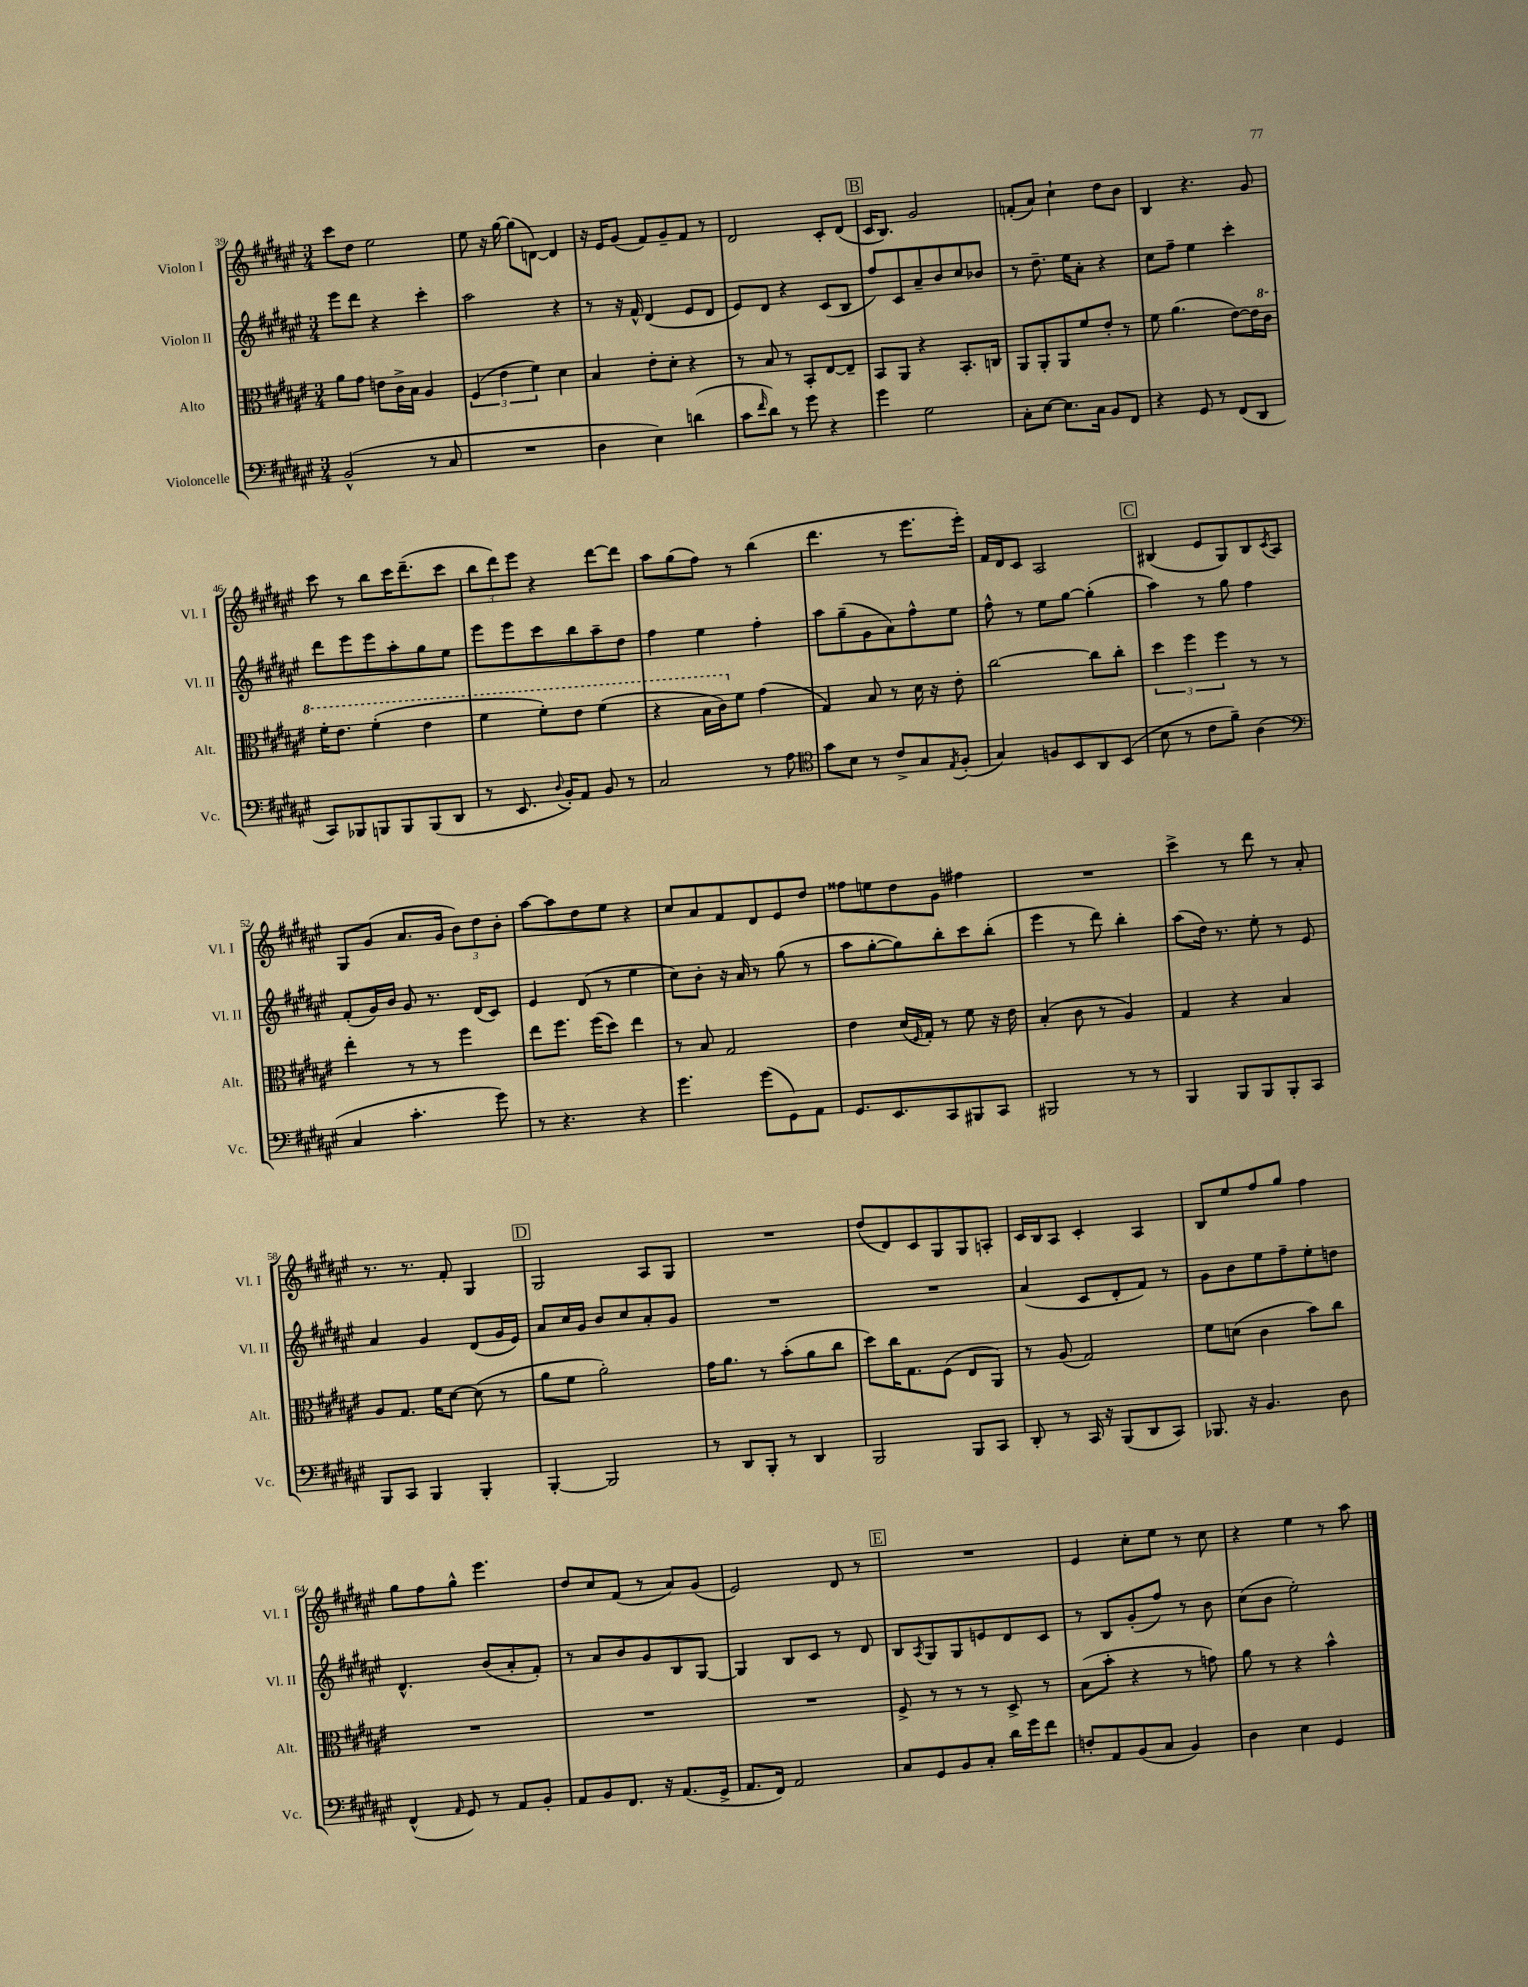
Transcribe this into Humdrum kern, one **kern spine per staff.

**kern	**kern	**kern	**kern
*staff4	*staff3	*staff2	*staff1
*clefF4	*clefC3	*clefG2	*clefG2
*k[f#c#g#d#a#e#]	*k[f#c#g#d#a#e#]	*k[f#c#g#d#a#e#]	*k[f#c#g#d#a#e#]
*M3/4	*M3/4	*M3/4	*M3/4
(2BB^^	8a#	8eee#	8ccc#
.	8g#	8ddd#	8dd#
.	8e	4r	2ee#
.	16c#^	.	.
.	16B	.	.
8r	4A#	4ccc#'	.
8C#	.	.	.
=	=	=	=
2.r	(6F#	2aa#	8ee#
.	.	.	16r
.	6e#	.	.
.	.	.	[16gg#
.	.	.	(8gg#]
.	6f#)	.	.
.	.	.	[8d)
.	4d#	4r	4d]
=	=	=	=
4D#	4B	8r	16r
.	.	.	16e#
.	.	16r	(8g#
.	.	16f#^^	.
4E#)	8e#'	(4d#	8f#)
.	8d#'	.	8g#~
(4d	4r	8e#	8f#
.	.	8d#	8r
=	=	=	=
8c#	8r	8e#)	2d#
16qqf#	.	.	.
8d#)	8B	8d#	.
8r	8r	4r	.
8g#	8BB'	.	.
4r	[8E#	(8c#	8c#'
.	8E#~]	8B	(8d#
=	=	=	=
4g#	8BB	8ff#)	16c#
.	.	.	8.B)
.	8AA#	8c#	.
2G#	4r	8a#~	2g#
.	.	8b	.
.	8.BB'	8cc#	.
.	.	8b-	.
.	16C	.	.
=	=	=	=
8C#'	8AA#	8r	(8f'
[8E#	8AA#'	8.dd#~	8a#)
8.E#]	8AA#	.	4cc#`
.	.	16ee#	.
.	8f#	8a#'	.
16C#	.	.	.
8BB	8e#'	4r	8dd#
8FF#	8r	.	8b
=	=	=	=
4r	8f#	8cc#	4B
.	(4.a#	8ff#~	.
8GG#	.	4ee#	4.r
8r	.	.	.
(8FF#	[8e#)	4ccc#'	.
8DD#	16e#]	.	8g#
.	16cc#	.	.
=	=	=	=
8CC#)	16ff#'	8ddd#	8ccc#
.	8.ee#	.	.
8BBB-	.	8eee#	8r
8BBB	(4ff#'	8eee#	8bb
8BBB	.	8aa#'	16ccc#
.	.	.	(8.ddd#~
(8BBB	4ee#	8gg#	.
8DD#	.	8ee#	8ccc#
=	=	=	=
8r	4ff#	8eee#	12bb
.	.	.	12ddd#)
8.EE#	.	8eee#	.
.	.	.	12eee#
.	8ff#')	8ccc#	4r
8qqD#	.	.	.
16BB')	.	.	.
8AA#	8ee#	8bb	.
8BB	(4ff#	8aa#~	[8ddd#
8r	.	8dd#	8ddd#]
=	=	=	=
2C#	4r	4ff#	8aa#
.	.	.	(8gg#
.	16b	4ee#	8ff#)
.	16cc#)	.	.
.	8f#	.	8r
8r	(4g#	4ff#'	(4bb
8A#	.	.	.
=	=	=	=
*clefC4	*	*	*
8g#	4G#)	8aa#	4.ddd#
8B	.	(8gg#~	.
8r	8B	8g#	.
8c#^	8r	8a#)	8r
8G#	16d#	8ff#^^	8.eee#
.	16r	.	.
8qE#	.	.	.
(8F#'	8e#'	8ee#	.
.	.	.	16eee#')
=	=	=	=
4G#)	[2cc#	8ff#^^	16f#
.	.	.	16d#
.	.	8r	8c#
8F	.	8ee#	2A#
8BB	.	[8gg#	.
8AA#	8cc#]	(4gg#']	.
(8BB	8cc#'	.	.
=	=	=	=
8B	6dd#	4aa#)	(4B#
8r	.	.	.
.	6ff#	.	.
8c#	.	8r	8e#
.	6ff#	.	.
8f#~)	.	8gg#	8G#)
(4A#	8r	4ff#	8B#
.	.	.	8qc#
.	8r	.	8A#
=	=	=	=
*clefF4	*	*	*
4C#	4ee#'	(8f#'	8G#
.	.	16g#)	(8g#
.	.	16b	.
4.c#'	8r	8g#	8.a#
.	8r	8.r	.
.	.	.	16g#
.	4ff#	.	12b)
.	.	(16d#	.
.	.	.	12dd#
8g#)	.	8c#)	.
.	.	.	12b'
=	=	=	=
8r	8ee#	4e#	[8aa#
4.r	8.ff#	.	8aa#]
.	.	(8d#	8dd#
.	(16ff#	.	.
.	8dd#)	8r	8ee#
4r	4ee#	4ee#	4r
=	=	=	=
4.g#	8r	8cc#)	8cc#
.	8B	8b'	8a#
.	2G#	16r	8f#
.	.	16a#	.
(8g#	.	8r	8d#
8GG#)	.	(8gg#	8e#
8AA#	.	8r	8dd#
=	=	=	=
8.GG#	4e#	8aa#	8ff##
.	.	[8gg#'	8ee
8.EE#	.	.	.
.	(16d#	8gg#])	8dd#
.	16qqF#	.	.
.	16G#')	.	.
8CC#	8r	8bb'	8g#
8BBB#	8f#	8ccc#	4ff#
8CC#	16r	(8bb'	.
.	16e#	.	.
=	=	=	=
2BBB#	(4B'	4eee#	2.r
.	8c#	8r	.
.	8r	8ddd#)	.
8r	4A#)	4bb'	.
8r	.	.	.
=	=	=	=
4BBB	4G#	(8aa#	4ccc#^
.	.	16dd#)	.
.	.	8.r	.
8BBB	4r	.	8r
8BBB	.	8ee#'	8ddd#
8BBB'	4B	8r	8r
8CC#	.	8e#	8a#'
=	=	=	=
8BBB	8A#	4a#	8.r
8CC#	8.G#	.	.
.	.	.	8.r
4BBB	.	4g#	.
.	16f#	.	.
.	[8d#	.	8f#'
4BBB'	(8d#]	(8d#	4G#
.	8r	16g#	.
.	.	16e#)	.
=	=	=	=
[4BBB'	8a#	8a#	2G#
.	8f#	16cc#	.
.	.	16g#	.
2BBB]	2a#')	8b	.
.	.	8cc#	.
.	.	8a#'	8A#
.	.	8g#	8G#
=	=	=	=
8r	16g#	2.r	2.r
.	8.a#	.	.
8DD#	.	.	.
8BBB'	8r	.	.
8r	(8b'	.	.
4DD#	8a#	.	.
.	8cc#	.	.
=	=	=	=
2BBB	8dd#)	2.r	(8dd#
.	16cc#	.	8d#)
.	8.G#	.	.
.	.	.	8c#
.	(8F#	.	8G#
8BBB	8E#	.	8G#
8CC#	8AA#)	.	8A'
=	=	=	=
8DD#'	8r	(4a#	16c#
.	.	.	16B
8r	(8A#	.	8A#
16CC#	2G#)	8c#	4c#'
16r	.	.	.
(8BBB	.	8d#'	.
8DD#	.	8f#)	4A#
8CC#)	.	8r	.
=	=	=	=
8.BBB-	8f#	8g#	8B
.	(8d	8b	8ee#
16r	.	.	.
4.BB	4c#	8ee#	8ff#
.	.	8ff#~	8gg#
.	8b)	8ee#'	4ff#
8D#	8cc#	8dd	.
=	=	=	=
(4FF#^^	2.r	4.d#^^	8gg#
.	.	.	8ff#
16qqAA#	.	.	.
8GG#)	.	.	8gg#^^
8r	.	(8b	4.eee#
8AA#	.	8a#'	.
8BB'	.	8f#')	.
=	=	=	=
8AA#	2.r	8r	8dd#
8BB	.	8a#	8cc#
8.FF#	.	8b	(8f#
.	.	8g#	8r
16r	.	.	.
(8.AA#	.	8B	8a#)
.	.	[8G#	(8g#
16GG#^	.	.	.
=	=	=	=
8.AA#	2.r	4G#]	2e#)
16FF#)	.	.	.
2AA#	.	8B	.
.	.	8c#	.
.	.	8r	8d#
.	.	8d#	8r
=	=	=	=
8C#	8F#^	8B	2.r
.	.	8qA#	.
8GG#	8r	8G#	.
8BB	8r	8G#	.
8C#'	8r	8e	.
16d#	8D#^	8d#	.
16g#	.	.	.
8f#	8r	8c#	.
=	=	=	=
8F'	(8B	8r	4e#
8AA#	8b'	8B	.
(8BB	4r	(8g#'	8cc#'
8C#	.	8ff#)	8ee#
4BB)	8r	8r	8r
.	8g)	8b	8cc#
=	=	=	=
4D#	8a#	(8cc#	4r
.	8r	8b	.
4E#	4r	2ee#')	4ee#
4GG#	4b^^	.	8r
.	.	.	8aa#
==	==	==	==
*-	*-	*-	*-
